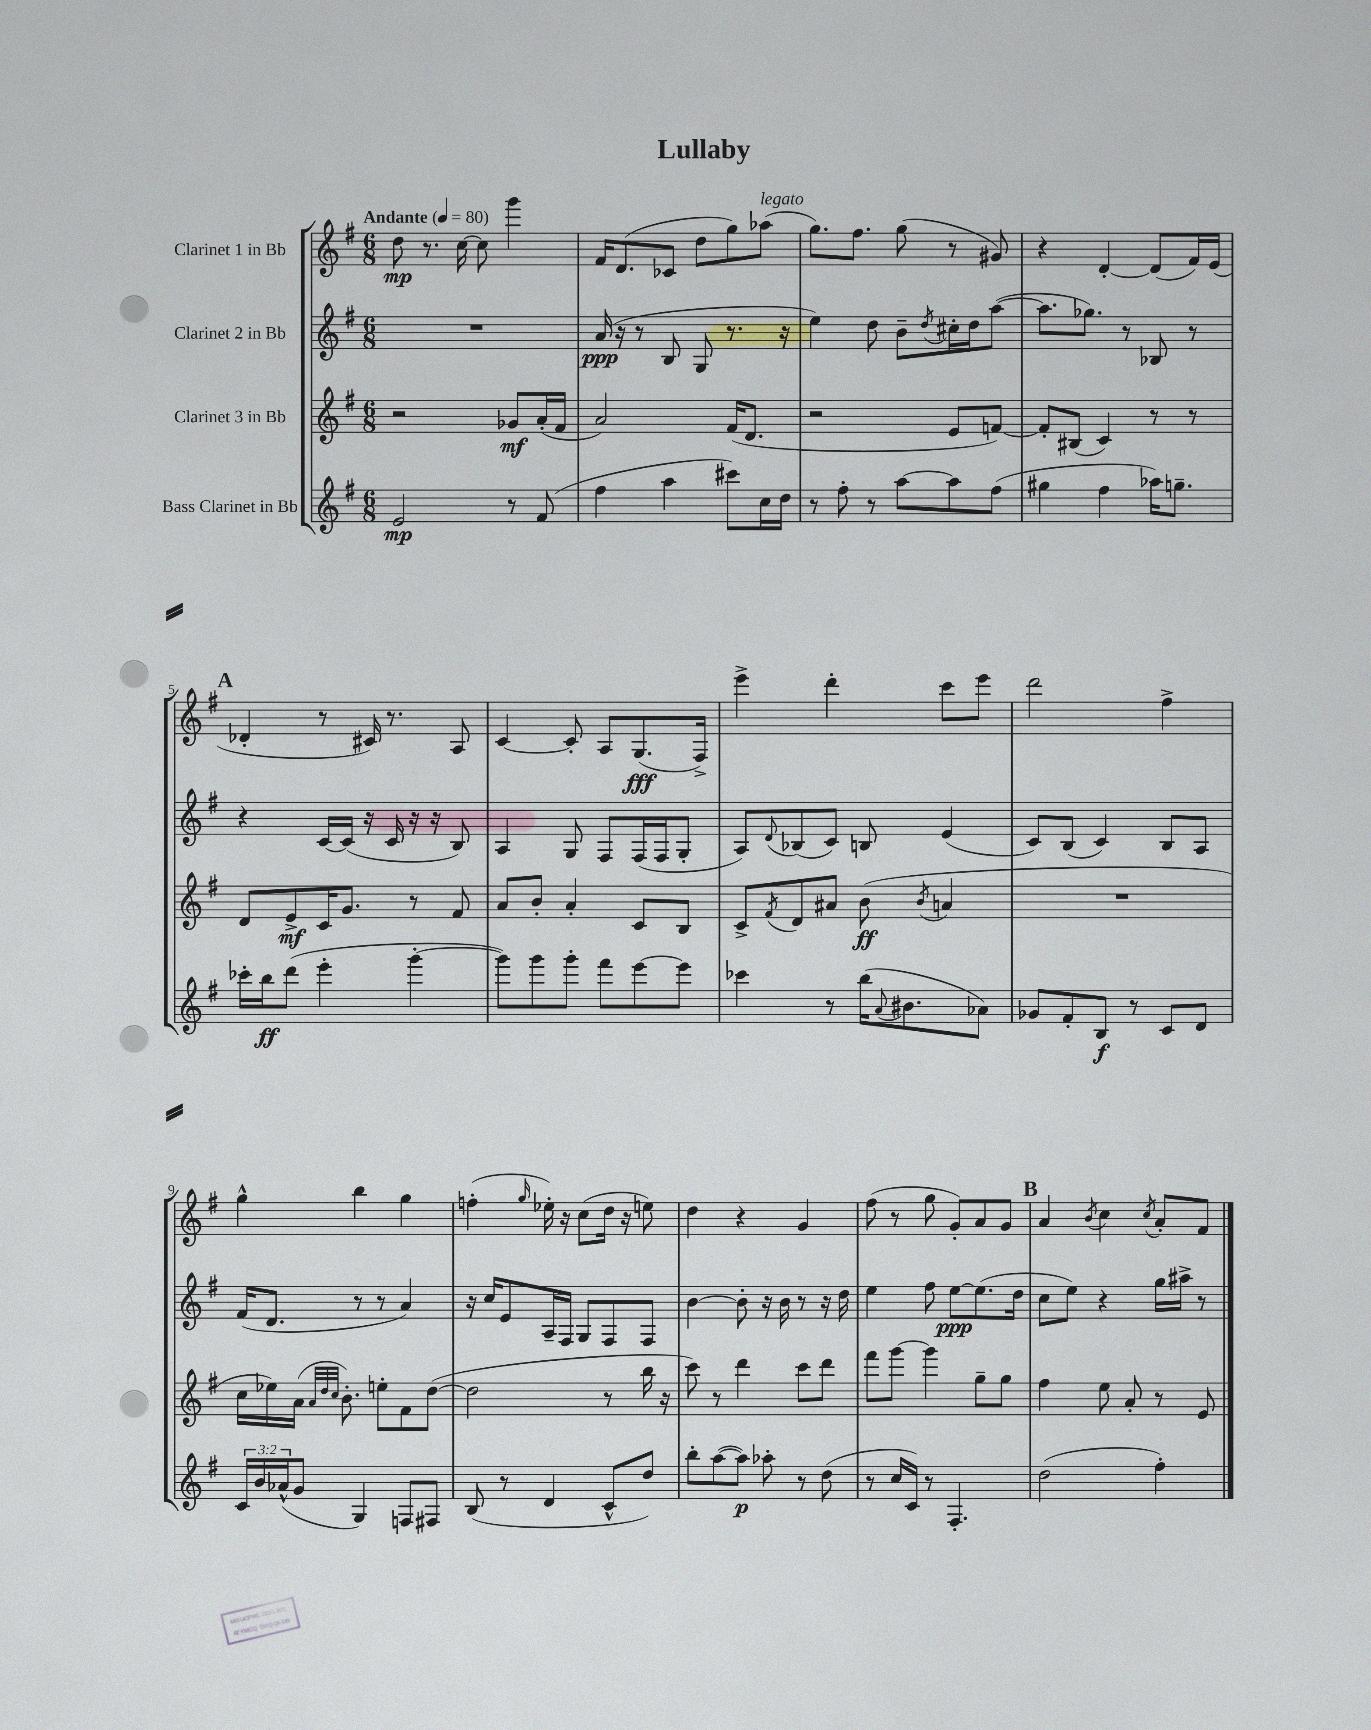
\header { title = "Lullaby" }
<<
\new StaffGroup <<
\new Staff = "s0" \with { instrumentName = "Clarinet 1 in Bb" } {
    \clef treble \key g \major \numericTimeSignature \time 6/8 \tempo "Andante" 4 = 80
    d''8\mp r8. c''16~ c''8 g'''4 |
    fis'16 d'8.( ces'8 d''8 g''8) aes''8^\markup { \italic "legato" }( |
    g''8.) fis''8. g''8( r8 gis'8) |
    r4 d'4~-. d'8( fis'16) e'16( |
    \mark \markup { \bold "A" } des'4-. r8 cis'16) r8. a8 |
    c'4~ c'8-. a8 g8.\fff( fis16->) |
    e'''4-> d'''4-. c'''8 e'''8 |
    d'''2 fis''4-> |
    g''4-^ b''4 g''4 |
    f''4-.( \grace { g''16 } ees''16-.) r16 c''8( d''16 r16 e''8) |
    d''4 r4 g'4 |
    fis''8( r8 g''8 g'8-.) a'8 g'8 |
    \mark \markup { \bold "B" } a'4 \acciaccatura { b'8 } c''4 \acciaccatura { c''8 } a'8-. fis'8 \bar "|." |
}
\new Staff = "s1" \with { instrumentName = "Clarinet 2 in Bb" } {
    \clef treble \key g \major \numericTimeSignature \time 6/8
    R2. |
    a'16\ppp( r16 r8 b8 g8 r8. r16 |
    e''4) d''8 b'8-- \acciaccatura { d''8 } cis''16-. d''16 a''8~( |
    a''8. ges''8.) r8 bes8 r8 |
    \mark \markup { \bold "A" } r4 c'16~ c'16( r16 c'16 r16 r16 b8) |
    a4 g8 fis8 fis16( fis16 g8-. |
    a8) \appoggiatura { d'8 } bes8( c'8) b8 e'4( |
    c'8) b8( c'4) b8 a8 |
    fis'16( d'8. r8 r8 a'4) |
    r16 c''16 e'8 a16-- fis16 g8 fis8 fis8 |
    b'4~ b'8-. r16 b'16 r8 r16 d''16 |
    e''4 fis''8 e''8~\ppp e''8.( d''16 |
    \mark \markup { \bold "B" } c''8 e''8) r4 g''16 ais''16-> r8 \bar "|." |
}
\new Staff = "s2" \with { instrumentName = "Clarinet 3 in Bb" } {
    \clef treble \key g \major \numericTimeSignature \time 6/8
    r2 ges'8\mf a'16-.( fis'16 |
    a'2) fis'16( d'8. |
    r2 e'8 f'8~) |
    f'8-. bis8( c'4) r8 r8 |
    \mark \markup { \bold "A" } d'8 e'8->\mf c'16 g'8. r8 fis'8 |
    a'8 b'8-. a'4-. c'8 b8 |
    c'8-> \acciaccatura { fis'8 } d'8 ais'8 b'8\ff( \acciaccatura { b'8 } a'4 |
    R2. |
    c''16 ees''16) a'16( \grace { a'32 d''32 c''32 } b'8.-.) e''8-. fis'8 d''8~( |
    d''2 r8 b''16 r16 |
    c'''8) r8 d'''4 c'''8 d'''8 |
    fis'''8 g'''8~ g'''4 g''8-- g''8 |
    \mark \markup { \bold "B" } fis''4 e''8 a'8-. r8 e'8 \bar "|." |
}
\new Staff = "s3" \with { instrumentName = "Bass Clarinet in Bb" } {
    \clef treble \key g \major \numericTimeSignature \time 6/8 \override Staff.TupletNumber.text = #tuplet-number::calc-fraction-text
    e'2\mp r8 fis'8( |
    fis''4 a''4 cis'''8) c''16 d''16 |
    r8 fis''8-. r8 a''8~ a''8 fis''8( |
    gis''4 fis''4 aes''16) g''8.-- |
    \mark \markup { \bold "A" } ces'''16-. b''16\ff d'''8( e'''4-. g'''4~-. |
    g'''8) g'''8 g'''8-. fis'''8 e'''8~ e'''8 |
    ces'''4 r8 b''16( \appoggiatura { a'8 } bis'8. aes'8) |
    ges'8 fis'8-. b8\f r8 c'8 d'8 |
    \tuplet 3/2 { c'16 b'16 aes'16-^( } g'8 g4) f8 fis8 |
    b8( r8 d'4 c'8-^ d''8) |
    b''8-. a''8~( a''8\p) aes''8-. r8 d''8( |
    r8 c''16 c'16) r8 fis4.-. |
    \mark \markup { \bold "B" } d''2( fis''4-.) \bar "|." |
}
>>
>>
